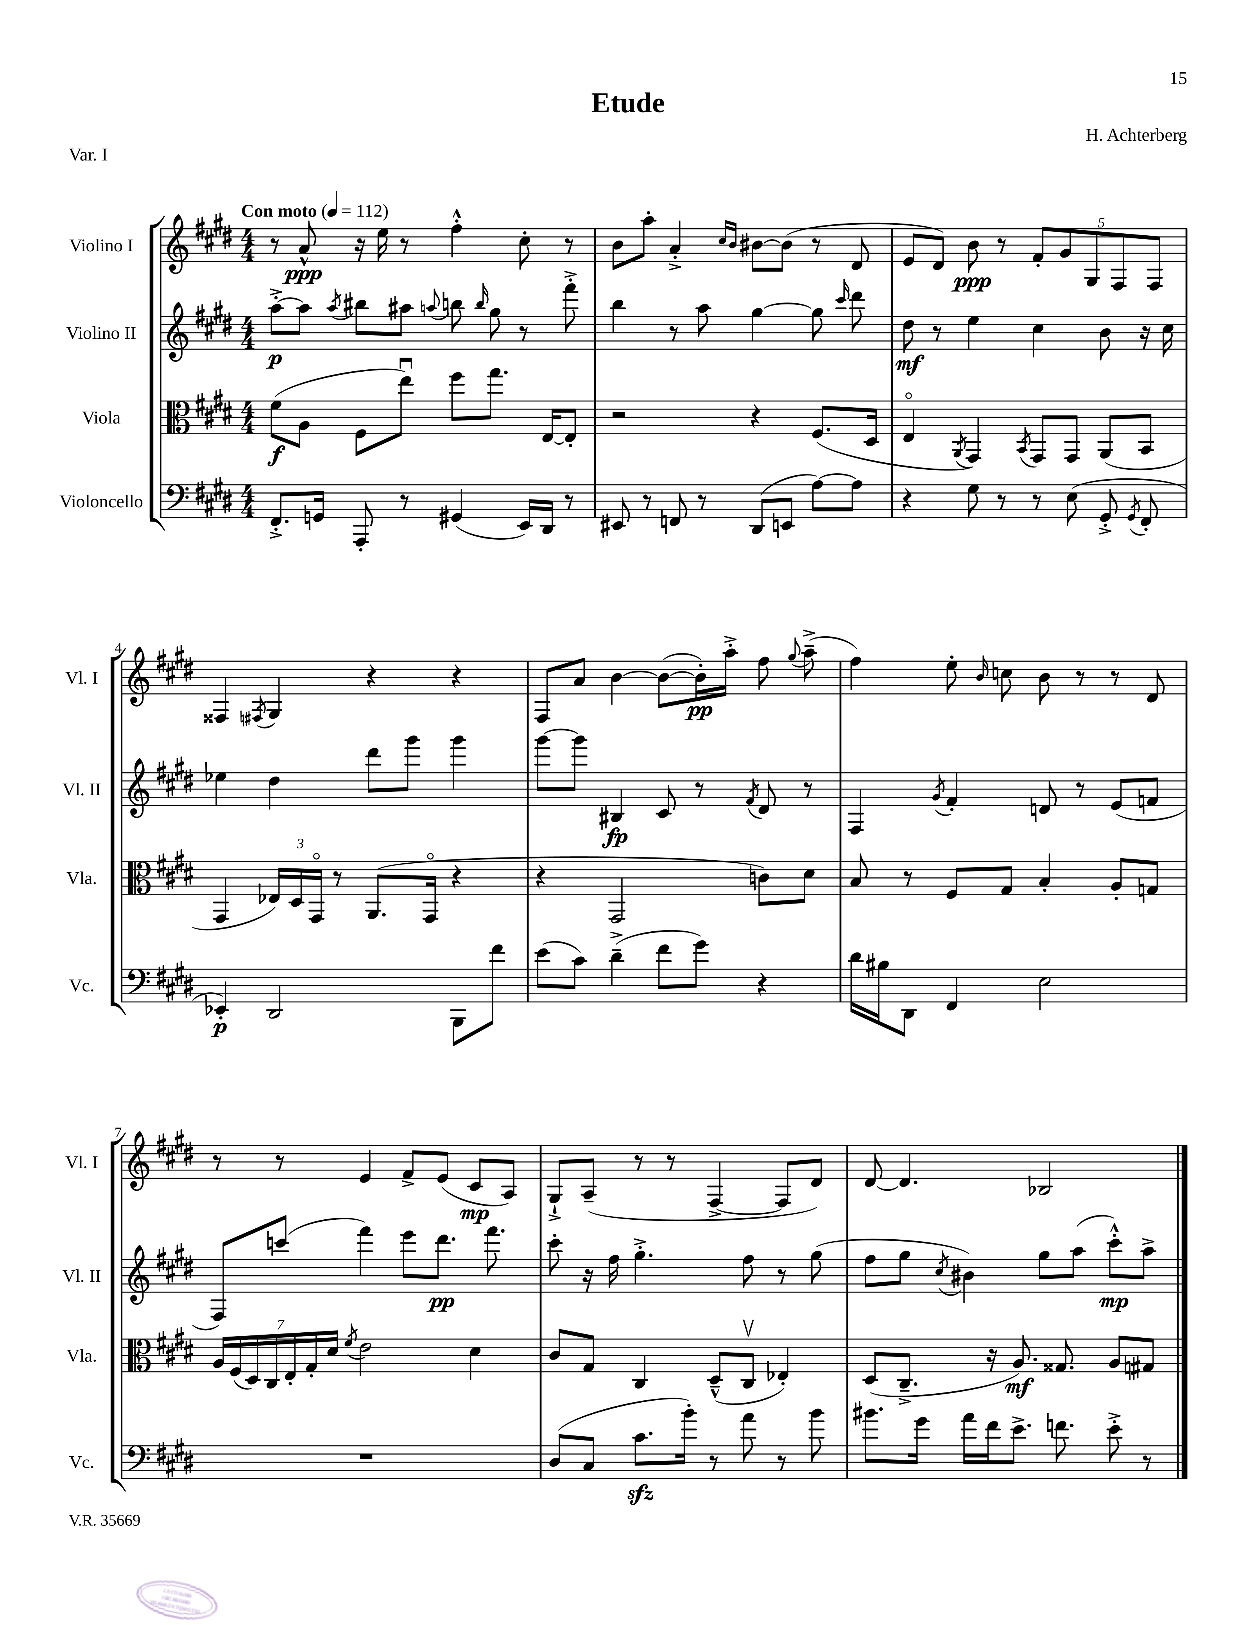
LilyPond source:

\header { title = "Etude" composer = "H. Achterberg" piece = "Var. I" }
<<
\new StaffGroup <<
\new Staff = "s0" \with { instrumentName = "Violino I" shortInstrumentName = "Vl. I" } {
    \clef treble \key e \major \numericTimeSignature \time 4/4 \tempo "Con moto" 4 = 112
    \autoBeamOff r8 a'8-^\ppp r16 e''16 r8 fis''4-.-^ cis''8-. r8 |
    b'8[ a''8]-. a'4-.-> \grace { cis''16[ b'16] } bis'8[~ bis'8]( r8 dis'8 |
    e'8[ dis'8]) b'8\ppp r8 \tuplet 5/4 { fis'8[-. gis'8 gis8 fis8 fis8] } |
    fisis4 \acciaccatura { fis8 } gis4 r4 r4 |
    fis8[ a'8] b'4~ b'8[~( b'16-.\pp) a''16]-.-> fis''8 \appoggiatura { gis''8 } a''8--->( |
    fis''4) e''8-. \grace { b'16 } c''8 b'8 r8 r8 dis'8 |
    r8 r8 e'4 fis'8[-> e'8]( cis'8[\mp a8]) |
    gis8[-!-> a8]--( r8 r8 fis4~-> fis8[ dis'8]) |
    dis'8~ dis'4. bes2 \bar "|." |
}
\new Staff = "s1" \with { instrumentName = "Violino II" shortInstrumentName = "Vl. II" } {
    \clef treble \key e \major \numericTimeSignature \time 4/4
    \autoBeamOff a''8[~-.->\p a''8] \acciaccatura { a''8 } bis''8[ ais''8] \appoggiatura { a''8 } b''8 \grace { b''16 } gis''8 r8 fis'''8-.-> |
    b''4 r8 a''8 gis''4~ gis''8 \grace { cis'''16 } dis'''8 |
    dis''8\mf r8 e''4 cis''4 b'8 r16 cis''16 |
    ees''4 dis''4 dis'''8[ gis'''8] gis'''4 |
    gis'''8[~ gis'''8] bis4\fp cis'8 r8 \acciaccatura { fis'8 } dis'8 r8 |
    fis4 \acciaccatura { gis'8 } fis'4-. d'8 r8 e'8[( f'8] |
    fis8[) c'''8]( fis'''4) e'''8[ dis'''8.]\pp fis'''8. |
    cis'''8-. r16 fis''16 gis''4.-.-> fis''8 r8 gis''8( |
    fis''8[ gis''8] \acciaccatura { cis''8 } bis'4) gis''8[ a''8]( cis'''8[-.-^\mp) a''8]-> \bar "|." |
}
\new Staff = "s2" \with { instrumentName = "Viola" shortInstrumentName = "Vla." } {
    \clef alto \key e \major \numericTimeSignature \time 4/4
    \autoBeamOff fis'8[\f( a8] fis8[ e''8]\downbow) fis''8[ gis''8.] e16[~ e8]-. |
    r2 r4 fis8.[( dis16] |
    e4\flageolet \acciaccatura { a,8 } gis,4) \acciaccatura { b,8 } gis,8[ gis,8] a,8[( b,8] |
    gis,4 \tuplet 3/2 { ees16[) dis16 gis,16]\flageolet } r8 a,8.[( gis,16]\flageolet r4 |
    r4 gis,2 c'8[) dis'8] |
    b8 r8 fis8[ gis8] b4-. a8[-. g8] |
    \tuplet 7/4 { a16[ fis16( dis16) cis16 e16-. gis16-. dis'16] } \acciaccatura { fis'8 } e'2 dis'4 |
    cis'8[ gis8] cis4 dis8[---^( cis8]\upbow ees4-.) |
    dis8[( cis8.]---> r16 a8.\mf) gisis8. a8[ gis8] \bar "|." |
}
\new Staff = "s3" \with { instrumentName = "Violoncello" shortInstrumentName = "Vc." } {
    \clef bass \key e \major \numericTimeSignature \time 4/4
    \autoBeamOff fis,8.[-.-> g,16] a,,8-. r8 gis,4( e,16[) dis,16] r8 |
    eis,8 r8 f,8 r8 dis,8[( e,8] a8[~) a8] |
    r4 gis8 r8 r8 e8( gis,8-.-> \acciaccatura { gis,8 } fis,8-. |
    ees,4-.\p) dis,2 b,,8[ fis'8] |
    e'8[( cis'8]) dis'4--->( fis'8[ gis'8]) r4 |
    dis'16[ bis16 dis,8] fis,4 e2 |
    R1 |
    dis8[( cis8] cis'8.[\sfz b'16]-.) r8 a'8 r8 b'8 |
    bis'8.[ gis'16] a'16[ fis'16 e'8.]-> f'8. e'8-.-> r8 \bar "|." |
}
>>
>>
